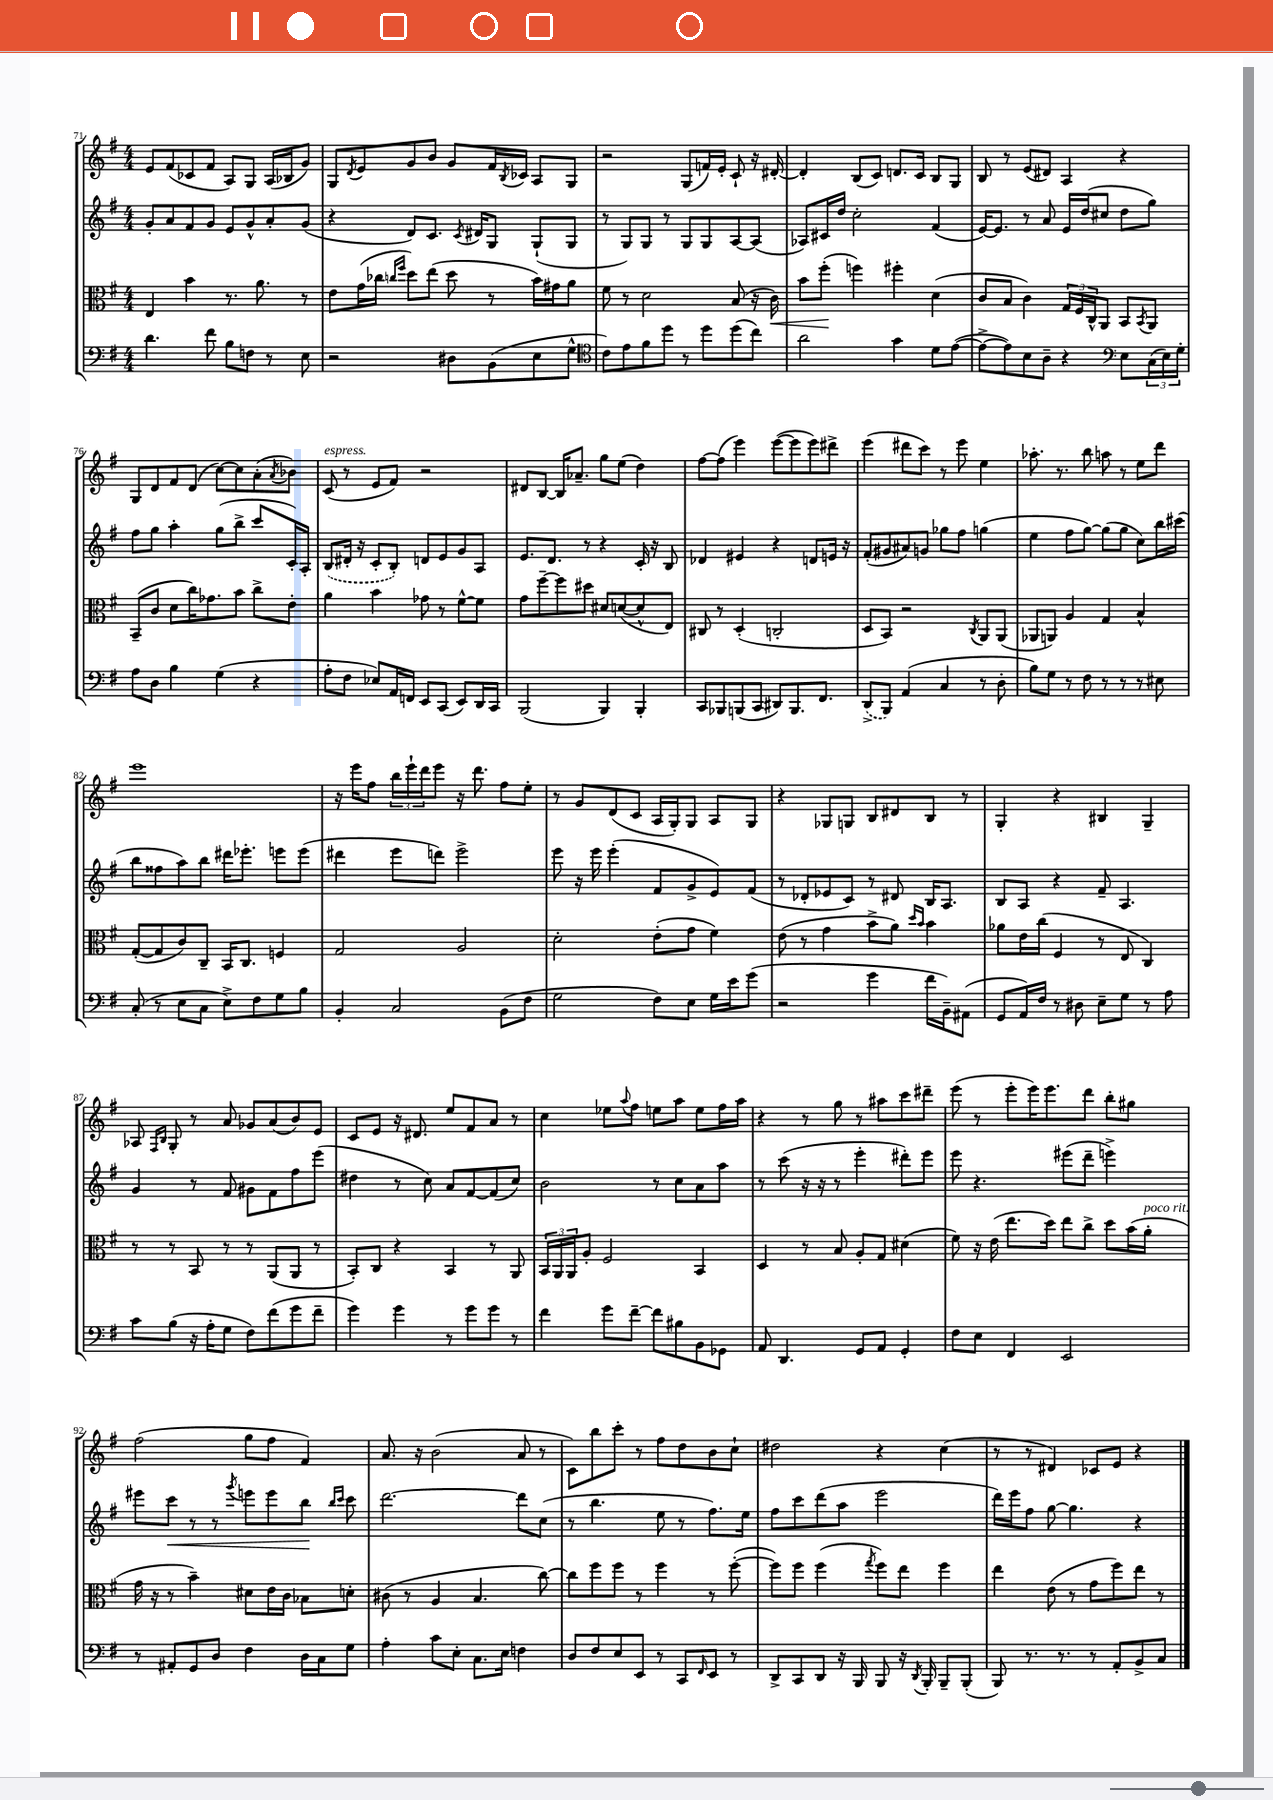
<<
\new StaffGroup <<
\new Staff = "s0" {
    \clef treble \key g \major \numericTimeSignature \time 4/4
    e'8 fis'8( ces'8 fis'8 a8) g8 a16( bes16 g'8) |
    g8 \acciaccatura { d'8 } e'8 g'8 b'8 g'8 fis'16 \acciaccatura { b8 } ces'16 a8 g8 |
    r2 g8( f'16) e'16-. c'8-! r16 dis'16~-. |
    dis'4-. b8( c'8) d'8. c'16 b8 g8 |
    b8 r8 e'8( dis'8) a4 r4 |
    g8 d'8 fis'8 d'8( c''8~) c''8 a'8-.( \acciaccatura { a'8 } bes'8) |
    c'8^\markup { \italic "espress." }( r8 e'8 fis'8) r2 |
    dis'8 b8~ b16 aes'8.-- g''8 e''8( d''4) |
    fis''8~ fis''8( e'''4) e'''8~( e'''8 e'''8) dis'''8-> |
    e'''4( dis'''8 c'''8) r8 e'''8 e''4 |
    aes''8.-. r8. b''8 a''8 r8 e''8 d'''8 |
    e'''1 |
    r16 e'''16 fis''8 \tuplet 3/2 { b''16 e'''16-! d'''16 } e'''8 r16 d'''8. fis''8 e''8-. |
    r8 g'8 d'8( c'8 a16 g16-.) g8 a8 g8 |
    r4 ges8 g8 b8 dis'8 b8 r8 |
    g4-. r4 bis4 g4-- |
    aes8 \grace { fis16 b16 } g8-. r8 a'8 ges'8 a'8( b'8) e'8 |
    c'8 e'8 r16 dis'8. e''8 fis'8 a'8 r8 |
    c''4 ees''8 \appoggiatura { a''8 } fis''8 e''8 a''8 e''8 fis''16 a''16 |
    r4 r8 g''8 r8 ais''8 c'''8 dis'''8-- |
    e'''8( r8 e'''8-. e'''16) e'''8. d'''8 b''8-. gis''8 |
    fis''2( g''8 fis''8 fis'4) |
    a'8. r16 b'2( a'8 r8 |
    c'8) b''8 c'''8-. r8 fis''8 d''8 b'8 c''8-! |
    dis''2 r4 c''4( |
    r8 r8 dis'4) ces'8 e'8 r4 \bar "|." |
}
\new Staff = "s1" {
    \clef treble \key g \major \numericTimeSignature \time 4/4
    g'8-. a'8 fis'8 g'8 e'8 g'8-^ a'8-. g'8( |
    r4 d'8) c'8. \acciaccatura { c'8 } dis'16 g8 g8-!( g8 |
    r8 g8) g8 r8 g8 g8 a8~ a8( |
    aes8) cis'16 d''16 c''2-. fis'4( |
    e'16~) e'8. r8 a'8 e'16 d''16( cis''8 d''8 g''8) |
    fis''8 g''8 a''4-. g''8( b''8-> c'''8 c'16-.) a16-. |
    \once \slurDashed b8( dis'16-. r16 c'8-. b8-.) d'8 e'8 g'8 a8 |
    e'8. d'8. r8 r4 c'16-. r16 b8 |
    des'4 eis'4 r4 d'8 e'16 r16 |
    fis'8-.( gis'8 ais'8) g'8 ges''8 fis''8 g''4( |
    e''4 fis''8 g''8~) g''8( g''8 c''8) b''16 cis'''16( |
    b''8 fisis''8 a''8) b''8 dis'''16 ees'''8.-. e'''8 e'''8( |
    dis'''4 e'''8 d'''8) e'''2-> |
    e'''8 r16 e'''16 e'''4-.( fis'8 g'8-> e'8) fis'8( |
    r8 des'8-. ees'8 c'8) r8 dis'8 b16 a8. |
    b8 a8 r4 fis'8-- a4. |
    g'4 r8 fis'8 gis'8 fis'8 fis''8 e'''8( |
    dis''4 r8 c''8) a'8 fis'8~ fis'8( c''8) |
    b'2 r8 c''8 a'8 a''8 |
    r8 c'''8( r16 r16 r8 e'''4-. dis'''8-.) e'''8 |
    e'''8 r4. eis'''8( d'''8-- e'''4->) |
    eis'''8 c'''8\< r8 r8 \acciaccatura { g'''8 } e'''8 e'''8 b''8\! \grace { b''16 c'''16 } c'''8 |
    d'''2.~ d'''8 c''8( |
    r8 b''4. e''8 r8 fis''8.) e''16 |
    fis''8 c'''8 d'''8( a''8 e'''2 |
    d'''16) e'''16 fis''8 g''8~ g''4. r4 \bar "|." |
}
\new Staff = "s2" {
    \clef alto \key g \major \numericTimeSignature \time 4/4
    e4 b'4 r8. a'8. r8 |
    e'8 g'16( ces''16 \grace { c''16 fis''16 } d''8) e''8( d''8 r8 b'16) gis'16 a'8 |
    fis'8 r8 d'2 b8( r16 c'16\<) |
    b'8 fis''8-.\!( f''4) fis''4-. d'4( |
    c'8 b8 c'4) \tuplet 3/2 { g16 fis16 c16-^ } a,8 b,8 \acciaccatura { b,8 } a,8 |
    b,8--( c'8 d'8 c''16) ges'8. b'8 c''8-> e'8-. |
    a'4 b'4 ges'8 r8 fis'8~-^ fis'8 |
    g'8 fis''8~-- fis''8 dis''8 dis'8 d'8~( d'8-^ e8) |
    cis8 r8 d4-.( c2-. |
    d8 b,8) r2 \acciaccatura { c8 } a,8 a,8( |
    aes,8 a,8) a4 g4 b4-^ |
    g8~-.( g8 c'8) c8-- b,16 c8. f4 |
    g2 a2 |
    d'2-. e'8-.( g'8 fis'4) |
    e'8( r8 g'4 b'8-> a'8) \grace { d''16 b'16 } b'4 |
    aes'8 e'16 c''16( fis4 r8 e8 c4) |
    r8 r8 b,8 r8 r8 a,8( a,8 r8 |
    b,8-.) c8 r4 b,4 r8 a,8 |
    \tuplet 3/2 { b,16 a,16 a,16 } a8-. fis2 b,4 |
    d4 r8 b8 a8-. g8 dis'4( |
    fis'8) r16 e'16( e''8. d''16) e''8 c''8-> d''8 b'16( a'16-.^\markup { \italic "poco rit." } |
    g'16 r16 r8 b'4--) dis'8 e'16 c'16 bes8 d'8-. |
    cis'8( r8 a4 b4. c''8~) |
    c''8 fis''8 fis''8 r8 fis''4 r8 fis''8~-.( |
    fis''8) fis''8 fis''4( \acciaccatura { g''8 } fis''8) e''8 fis''4 |
    e''4 e'8( r8 g'8 fis''8) e''8 r8 \bar "|." |
}
\new Staff = "s3" {
    \clef bass \key g \major \numericTimeSignature \time 4/4
    d'4. fis'8 b8 f8 r8 e8 |
    r2 dis8 b,8( e8 g8-^ |
    \clef tenor c'8) e'8 fis'8 d''8 r8 d''8 d''8( c''8) |
    a'2 g'4 d'8 e'8~( |
    e'8~-> e'8) b8 a8-- r4 \clef bass e8 \tuplet 3/2 { c16( e16) g16-. } |
    a8 d8 b4 g4( r4 |
    a8-. fis8 ees8) a,16 f,16 e,8 c,8( e,8) d,16 c,16 |
    b,,2( b,,4) b,,4-. |
    c,8 bes,,8 b,,8( c,8 dis,8) b,,8. fis,8. |
    \once \slurDashed d,8->( b,,8) a,4( c4 r8 d8-. |
    b8) g8 r8 fis8 r8 r8 r8 eis8 |
    c8-.( r8 e8 c8 e8->) fis8 g8 b8 |
    b,4-. c2 b,8( fis8 |
    g2 fis8) e8 g16 e'16 g'8( |
    r2 g'4 fis'16 b,16--) ais,8( |
    g,8 a,16) fis16 r8 dis8 e8-- g8 r8 a8 |
    c'8 b8( r16 a16-. g8 fis8) fis'8( g'8 fis'8-- |
    g'4) g'4 r8 g'8 g'8 r8 |
    fis'4 g'8 fis'8~-- fis'8 bis8 b,8 ges,8 |
    a,8 d,4. g,8 a,8 g,4-. |
    fis8 e8 fis,4 e,2 |
    r8 ais,8-. g,8 d8 fis4 d16 c16 g8 |
    a4-. c'8 e8-. c8. e16 f4 |
    d8 fis8 e8 e,8 r8 c,8 \grace { fis,16 } e,8 r8 |
    d,8-> c,8 d,8 r16 b,,16 b,,8 r16 \acciaccatura { d,8 } b,,16-. b,,8-- b,,8-.( |
    b,,8) r8. r8. r8 a,8-. b,8-> c8 \bar "|." |
}
>>
>>
\layout { \context { \Score currentBarNumber = #71 } }
